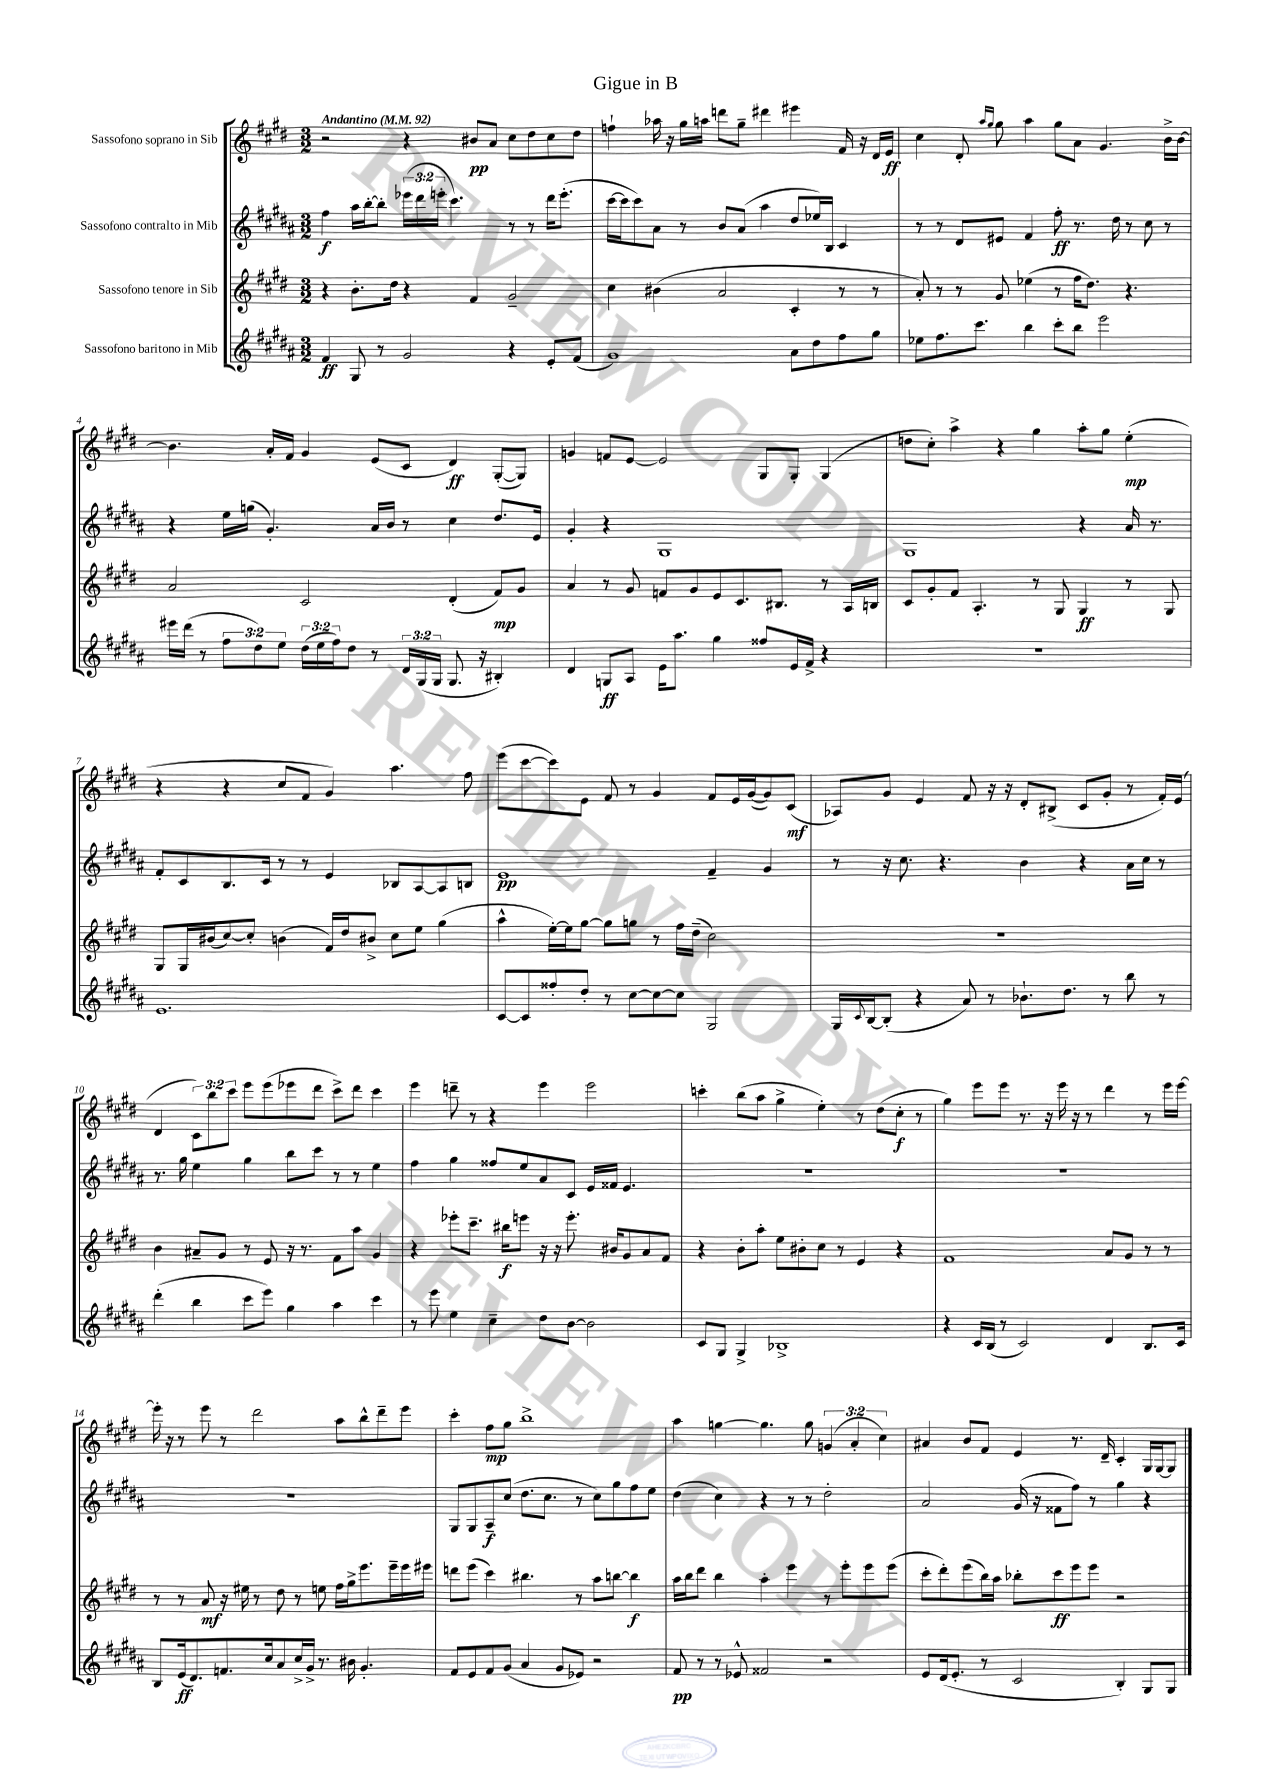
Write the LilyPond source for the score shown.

\header { title = "Gigue in B" }
<<
\new StaffGroup <<
\new Staff = "s0" \with { instrumentName = "Sassofono soprano in Sib" } {
    \clef treble \key e \major \numericTimeSignature \time 3/2 \override Staff.TupletNumber.text = #tuplet-number::calc-fraction-text \tempo "Andantino" 4 = 92
    r2 r4 bis'8\pp a'8 cis''8 dis''8 cis''8 dis''8 |
    f''4-! aes''16 r16 gis''16 a''16 d'''8 gis''8-- dis'''4 eis'''4 fis'16 r16 dis'16 e'16\ff |
    cis''4 dis'8-. \grace { a''16 gis''16 } gis''8 a''4 gis''8 a'8 gis'4. b'16-> b'16~ |
    b'4. a'16-. fis'16 gis'4 e'8( cis'8 dis'4\ff) gis8~-.( gis8) |
    g'4 f'8 e'8~ e'2 gis8 gis8-. gis4( |
    d''8 cis''8-.) a''4-> r4 gis''4 a''8-. gis''8 e''4-.\mp( |
    r4 r4 cis''8 fis'8 gis'4) a''4. fis''8 |
    e'''8( cis'''8~ cis'''8) e'8 fis'8 r8 gis'4 fis'8 e'16 gis'16~( gis'8) cis'8\mf( |
    aes8) gis'8 e'4 fis'8 r16 r16 dis'8-. bis8->( cis'8 gis'8-. r8 fis'16-.) e'16( |
    dis'4 \tuplet 3/2 { cis'8) b''8 cis'''8 } e'''8 e'''8( ees'''8 dis'''8 cis'''8->) dis'''8 cis'''4 |
    e'''4 d'''8-- r8 r4 e'''4 e'''2 |
    c'''4-. b''8( a''8 gis''4-> e''4-.) r8 dis''8( cis''8-.\f r8 |
    gis''4) e'''8 e'''8 r8. r16 e'''16 r16 r8 dis'''4 r8 e'''16 e'''16~ |
    e'''16-. r16 r8 e'''8 r8 dis'''2 a''8 b''8-^ dis'''8-- e'''8 |
    cis'''4-. fis''8\mp gis''8 b''1-> |
    a''4 g''4~ g''4. g''8 \tuplet 3/2 { g'4( a'4-. cis''4) } |
    ais'4 b'8 fis'8 e'4 r8. dis'16-- cis'4-. gis16 gis16~ gis8 \bar "|." |
}
\new Staff = "s1" \with { instrumentName = "Sassofono contralto in Mib" } {
    \clef treble \key b \major \numericTimeSignature \time 3/2 \override Staff.TupletNumber.text = #tuplet-number::calc-fraction-text
    fis''4\f ais''16 b''16~-. b''8-. \tuplet 3/2 { ees'''16( dis'''16 e'''16-. } cis'''4.) r8 r8 dis'''16 e'''8.-.( |
    cis'''16~ cis'''16 cis'''8) ais'8 r8 b'8 ais'8( ais''4 dis''8 ees''16) b16 cis'4 |
    r8 r8 dis'8 eis'8 fis'4 fis''8-.\ff r8. dis''16 r8 cis''8 r8 |
    r4 e''16 g''16( gis'4.-.) ais'16 b'16 r8 cis''4 dis''8. e'16 |
    gis'4-. r4 gis1 |
    gis1 r4 ais'16 r8. |
    fis'8-. cis'8 b8. cis'16 r8 r8 e'4 bes8 ais8~ ais8 b8 |
    e'1\pp fis'4-- gis'4 |
    r8 r16 cis''8. r4. b'4 r4 ais'16 cis''16 r8 |
    r8. gis''16 e''4 gis''4 b''8 cis'''8 r8 r8 e''4 |
    fis''4 gis''4 fisis''8 e''8 ais'8 cis'8 e'16 fisis'16 e'4. |
    R1. |
    R1. |
    R1. |
    gis8 gis8 ais8--\f cis''8( dis''8. cis''8. r8 cis''8) gis''8 fis''8 e''8 |
    dis''4( cis''4) r4 r8 r8 dis''2-. |
    ais'2 gis'16( r16 fisis'8 fis''8) r8 gis''4 r4 \bar "|." |
}
\new Staff = "s2" \with { instrumentName = "Sassofono tenore in Sib" } {
    \clef treble \key e \major \numericTimeSignature \time 3/2
    r4 b'8.-. dis''16 r4 fis'4 gis'2-- |
    cis''4 bis'4( a'2 cis'4-. r8 r8 |
    a'8-.) r8 r8 gis'8 ees''4( r8 fis''16 dis''8.) r4. |
    a'2 cis'2 dis'4-.( fis'8\mp) gis'8 |
    a'4 r8 gis'8 f'8 gis'8 e'8 cis'8. bis8. r8 a16 b16 |
    cis'8 gis'8-. fis'8 a4.-. r8 gis8 gis4\ff r8 gis8 |
    gis8 gis16 bis'16( cis''8~) cis''8-. b'4( fis'16) dis''16 bis'8-> cis''8 e''8 gis''4( |
    a''4-^ e''16~-.) e''16 gis''8~ gis''8 g''8 r8 fis''16 dis''16--( cis''2) |
    R1. |
    b'4 ais'8-- gis'8 r8 e'8 r16 r8. fis'8 a''8 gis'4 |
    r4 ees'''8-. cis'''8.-- bis''16\f e'''8 r16 r16 e'''8.-. bis'16 gis'8 a'8 fis'8 |
    r4 b'8-. a''8-. e''8 bis'8-. cis''8 r8 e'4 r4 |
    fis'1 a'8 gis'8 r8 r8 |
    r8 r8 a'8\mf r16 eis''16 r8 dis''8 r8 e''8 fis''16 gis''16-> e'''8. e'''16-- e'''16 eis'''16 |
    d'''8 e'''8( cis'''4) bis''4. r8 a''8 b''8~ b''4\f |
    a''16 b''16 dis'''8 b''4 a''4-. e'''4 r8 e'''8-. e'''8 e'''8( |
    cis'''8-. dis'''8-.) e'''8( b''16) a''16 bes''8-. cis'''8\ff e'''8 e'''8 r2 \bar "|." |
}
\new Staff = "s3" \with { instrumentName = "Sassofono baritono in Mib" } {
    \clef treble \key b \major \numericTimeSignature \time 3/2 \override Staff.TupletNumber.text = #tuplet-number::calc-fraction-text
    fis'4\ff gis8 r8 gis'2 r4 e'8-. fis'8( |
    gis'1) ais'8 dis''8 fis''8 gis''8 |
    ees''8 fis''8. cis'''8. b''4 cis'''8-. b''8 e'''2 |
    eis'''16 dis'''16( r8 \tuplet 3/2 { fis''8 dis''8) e''8 } \tuplet 3/2 { dis''16( e''16 fis''16) } dis''8 r8 \tuplet 3/2 { dis'16 gis16( gis16 } gis8. r16 bis4-.) |
    dis'4 g8\ff ais8 e'16 ais''8. gis''4 fisis''8 e'16 fis'16-> r4 |
    R1. |
    e'1. |
    cis'8~ cis'8 fisis''8-. dis''8-. r8 cis''8~ cis''8~ cis''8 gis2 |
    gis16 \appoggiatura { cis'8 } b16~ b8-.( r4 ais'8) r8 bes'8.-! dis''8. r8 b''8 r8 |
    dis'''4-.( b''4 cis'''8 e'''8) gis''4 ais''4 cis'''4 |
    r8 e'''8 e''4 cis''4-- dis''8 b'8~ b'2 |
    cis'8 gis8 gis4-> bes1-> |
    r4 cis'16 b16( r8 cis'2) dis'4 b8. cis'16 |
    b8 e'16\ff( dis'8.) f'8. cis''16 ais'8 cis''16-> gis'16-> r8. bis'16 gis'4.-. |
    fis'8 e'8 fis'8 gis'8( ais'4 gis'8 ees'8) r2 |
    fis'8\pp r8 r8 ees'8-^ fisis'2 r2 |
    e'8 dis'16( e'8.-. r8 cis'2 b4-.) gis8 gis8 \bar "|." |
}
>>
>>
